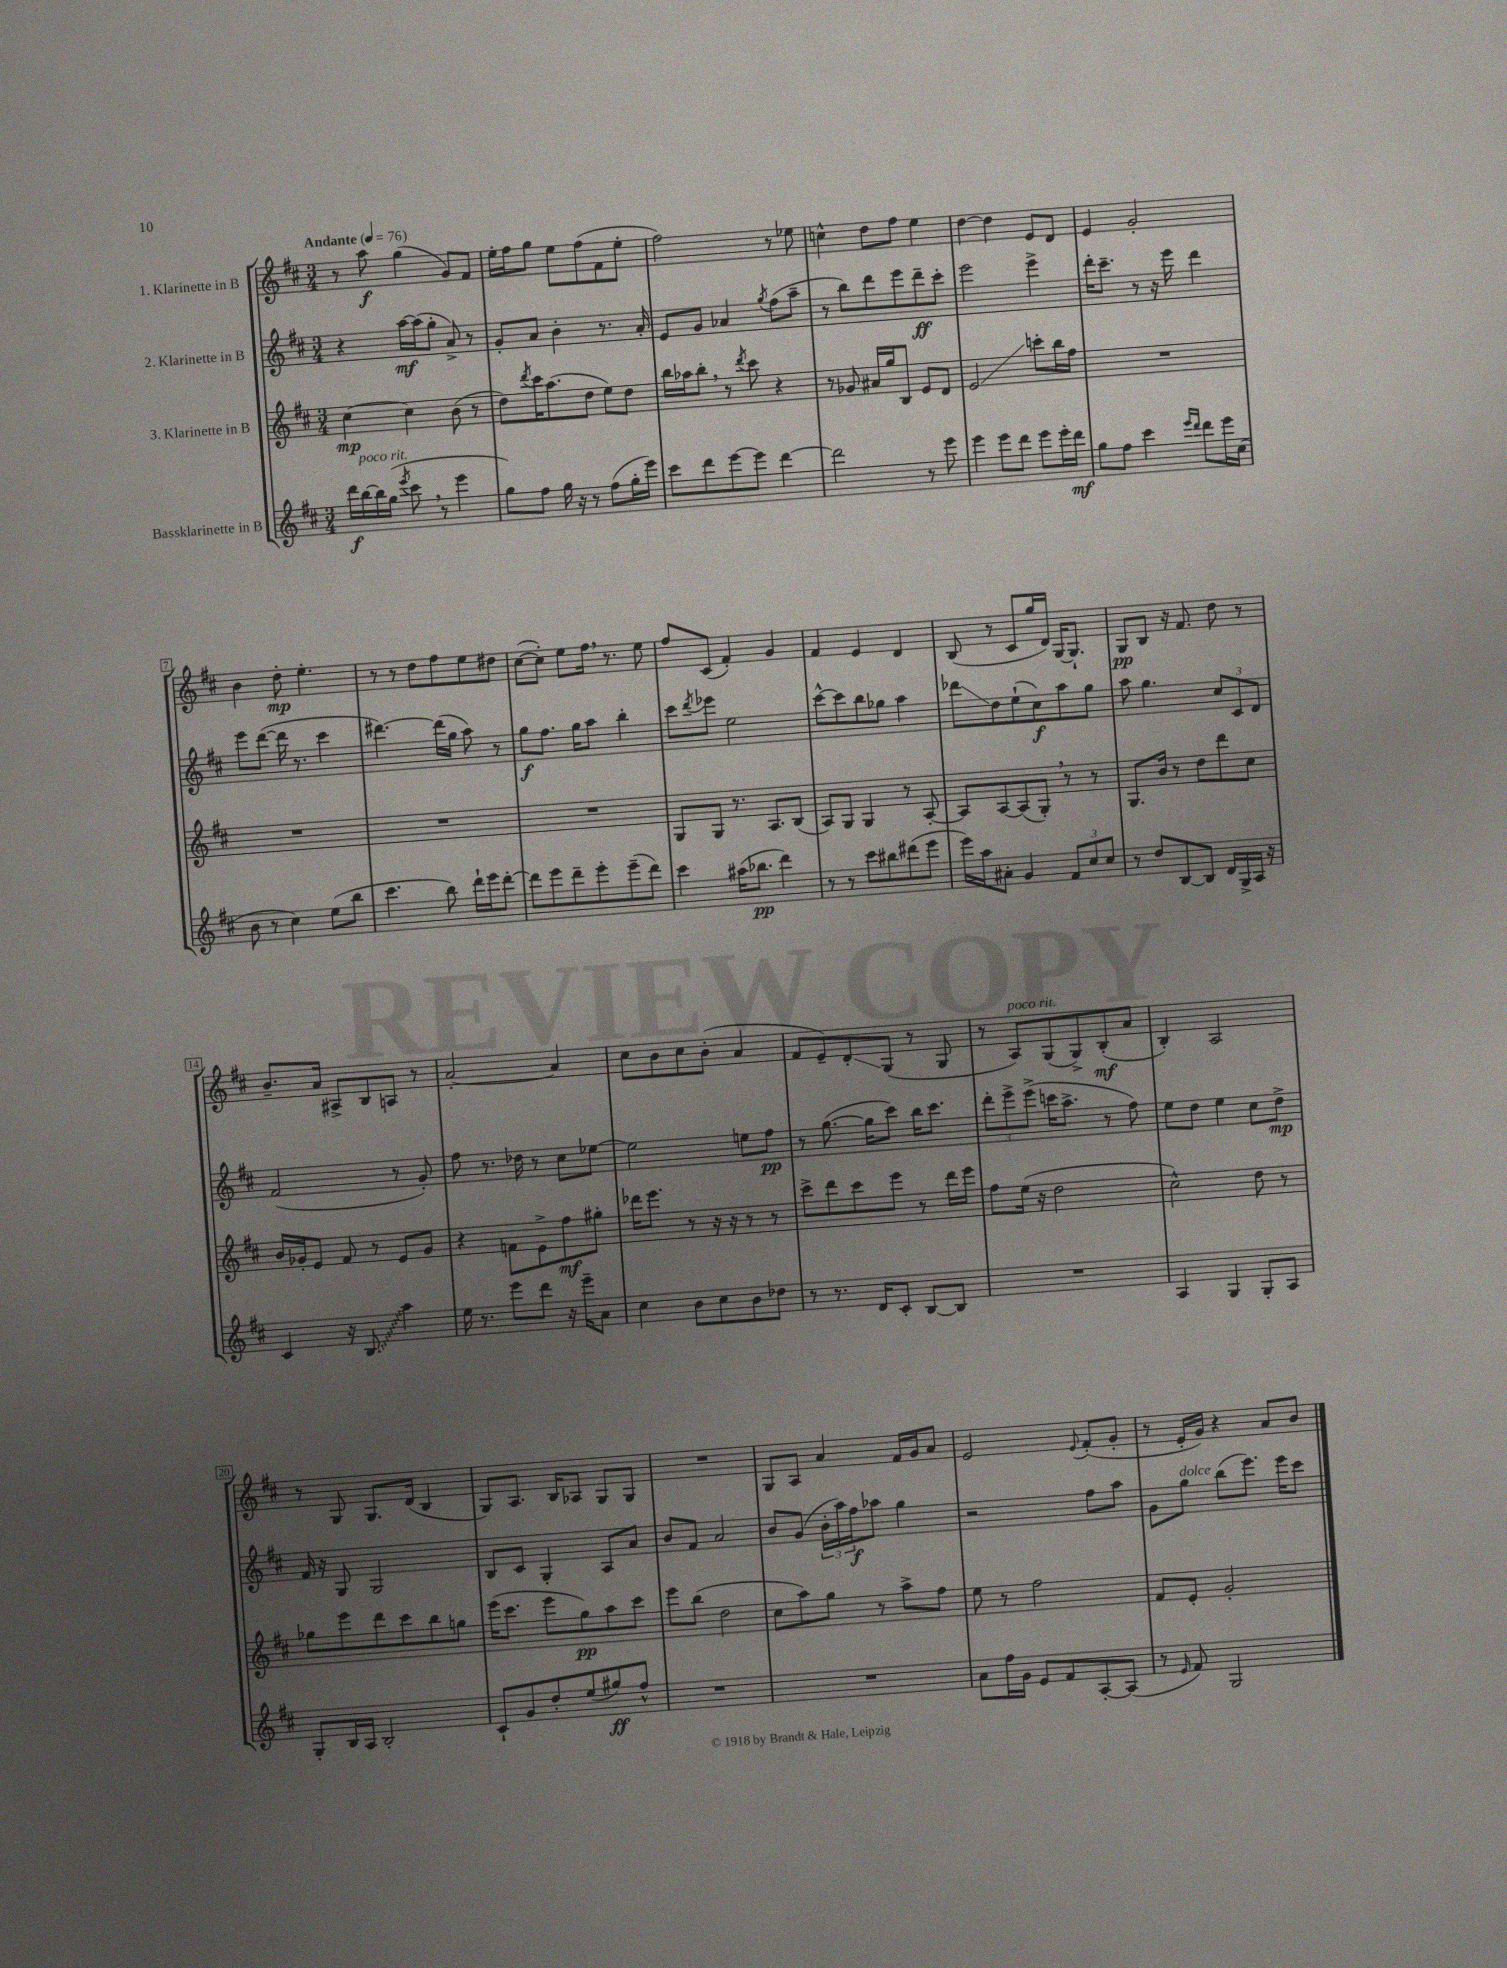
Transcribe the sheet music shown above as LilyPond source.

<<
\new StaffGroup <<
\new Staff = "s0" \with { instrumentName = "1. Klarinette in B" } {
    \clef treble \key d \major \numericTimeSignature \time 3/4 \tempo "Andante" 4 = 76
    r8 a''8\f g''4( g'8) fis'8 |
    e''16-. fis''16 g''8 e''8 fis''8( fis'8 e''8-. |
    fis''2) r8 ees''8 |
    c''4-^ d''8 fis''8 e''4 |
    d''4~ d''4 e'8 d'8 |
    e'4 g'2-. |
    b'4 d''8-.\mp e''4.-. |
    r8 r8 d''8 fis''8 e''8 dis''8 |
    cis''8~( cis''8-.) e''8 fis''16 \breathe r8. e''8 |
    fis''8 cis'8( fis'4-.) g'4 |
    fis'4 e'4 d'4 |
    b8( r8 cis'8 g''16 d'16) g16~ g8.-! |
    g8\pp b8 r16 fis'8. d''8 r8 |
    b'8.-- a'16 ais8-> b8 a8 r8 |
    a'2~-. a'4 |
    cis''8 b'8 cis''8 b'8-.( a'4 |
    fis'8 e'8--) d'8-.\glissando g8( r8 g8 |
    r8 a8^\markup { \italic "poco rit." }) g8( g8->) b8-.\mf( a'8 |
    b4-.) a2 |
    r8 g8 g8. d'16( b4 |
    g8) a8. b16 aes8 g8 g8 |
    R2. |
    g8 a8 a'4 fis'16 g'16 a'8 |
    e'2 \appoggiatura { e'8 } fis'8-.( g'8-. |
    r8 e'16-. g'16) r4 a'8 b'8 \bar "|." |
}
\new Staff = "s1" \with { instrumentName = "2. Klarinette in B" } {
    \clef treble \key d \major \numericTimeSignature \time 3/4
    r4 a''16~\mf a''16( g''8-. a'8->) r8 |
    g'8-. a'8 b'4-. r8. a'16-. |
    e'8 g'8 aes'4 \acciaccatura { g''8 } fis''8( a''8-- |
    r8 b''8) d'''8 e'''8 d'''8--\ff cis'''8-. |
    e'''2 e'''4-> |
    d'''16-. cis'''8.-- r8 r16 e'''16 d'''4 |
    e'''8 d'''8~( d'''16 r8. cis'''4 |
    dis'''4.~) dis'''16( g''16 a''8) r8 |
    g''8\f fis''8. g''16 a''8 b''4-. |
    cis'''8 \acciaccatura { d'''8 } ees'''8 e''2 |
    cis'''8~-^ cis'''8 b''8 ges''8 a''4 |
    des'''8\glissando d''8 e''8-!( cis''8\f) a''8 g''8 |
    a''8 g''4. \tuplet 3/2 { cis''8 cis'8 d'8 } |
    fis'2( r8 g'8-.) |
    fis''8 r8. des''16 r8 cis''8 ees''8~ |
    ees''2 e''8 fis''8\pp |
    r8 g''8.~( g''16 cis'''8) b''16 cis'''8. |
    \tuplet 3/2 { d'''8-. e'''8-> e'''8->( } c'''16 a''8.-> r8 fis''8) |
    e''8 d''8 e''4 cis''8 d''8->\mp |
    fis'16 r16 g8 g2 |
    b8 cis'8 g4-. a8 a'8 |
    b'8 fis'8 a'2 |
    b'8 g'8( \tuplet 3/2 { b'16-. a''16) fis''16\f } aes''8 g''4 |
    r2 fis''8 a''8 |
    g'8 g''8^\markup { \italic "dolce" } b''8( e'''8.) e'''16 cis'''8 \bar "|." |
}
\new Staff = "s2" \with { instrumentName = "3. Klarinette in B" } {
    \clef treble \key d \major \numericTimeSignature \time 3/4
    cis''4~\mp cis''4 b'8( r8 |
    d''8) \acciaccatura { d'''8 } cis'''16 a''8.( d''8 e''8) d''8 |
    b''16 aes''16 b''8-. \breathe r8 \acciaccatura { d'''8 } cis'''8 r4 |
    r8 ges'8 ais'16 g''16 b8 e'8 d'8 |
    e'2\glissando c'''8-. b''16 fis''16 |
    R2. |
    R2. |
    R2. |
    R2. |
    g8 g8 r8. a8. b8( |
    a8) g8 g4 r8 a8~-. |
    a8 a8~ a8( g8-.) \breathe r8 r8 |
    g8. b'16 r8 d''8 d'''8 cis''8 |
    b'16 ges'16-. e'8 fis'8 r8 e'8 ges'8 |
    r4 f'8 e'8-> fis''8\mf gis''8-. |
    des'''16 e'''8. r8 r16 r16 r8 r8 |
    cis'''8-> d'''8 cis'''8 e'''8 r8 d'''16 e'''16 |
    fis''8 e''16( r16 d''2 |
    cis''2-^) d''8 r8 |
    ges''8 e'''8 d'''8 cis'''8 b''8 g''8 |
    e'''16( cis'''8. e'''8 g''8\pp) a''8 cis'''8 |
    e'''8 b''8( d''2 |
    cis''8 a''8) g''8 r8 a''8-> fis''8 |
    e''8 r8 fis''2 |
    fis'8 e'8-. g'2-. \bar "|." |
}
\new Staff = "s3" \with { instrumentName = "Bassklarinette in B" } {
    \clef treble \key d \major \numericTimeSignature \time 3/4
    d'''16\f b''16~^\markup { \italic "poco rit." } b''16 g''16( \acciaccatura { e'''8 } cis'''8 \breathe r8 e'''4 |
    g''8) fis''8 g''16 r16 r8 fis''8( g''16-. e'''16) |
    cis'''8 d'''8 e'''8~ e'''8 d'''4~ |
    d'''2 r8 e'''8 |
    e'''4 e'''8 d'''8 e'''8 e'''16-. d'''16\mf |
    g''8 fis''8 cis'''4 \grace { e'''16 d'''16 } d'''8 e'''16 cis''16( |
    b'8 r8 cis''4) e''8( b''8 |
    cis'''4. b''8) d'''16-! e'''16 d'''8~-. |
    d'''8 e'''8 d'''8-- e'''8-. e'''8--( d'''8) |
    cis'''4 ais''16( bes''8.\pp d'''4) |
    r8 r8 cis'''8 bis''8 dis'''8( e'''8 |
    e'''16) a''16 ais'8-. g'4 \tuplet 3/2 { fis'8 cis''8 cis''8 } |
    r8 d''8 b8~ b8 d'16 g16-> a16 r16 |
    cis'4 r16 \once \override Glissando.style = #'zigzag b8.\glissando a''4 |
    e''16 r8. e'''8 d'''8 r16 e'''16-- a'8 |
    cis''4 b'8 cis''8 b'8 des''8 |
    r8 r8. d'16 cis'8-. b8~ b8 |
    R2. |
    a4 g4 g8-. a8 |
    g8-. b16 a16 b2-. |
    cis'8-! g'8 d''8-. e''8( gis''8\ff) fis''8-^ |
    R2. |
    R2. |
    a'8 fis''16 g'16 e'8 fis'8 a8~-. a8( |
    r8 \grace { e'16 } fis'8) g2 \bar "|." |
}
>>
>>
\layout { \context { \Score \override BarNumber.stencil = #(make-stencil-boxer 0.1 0.3 ly:text-interface::print) } }
